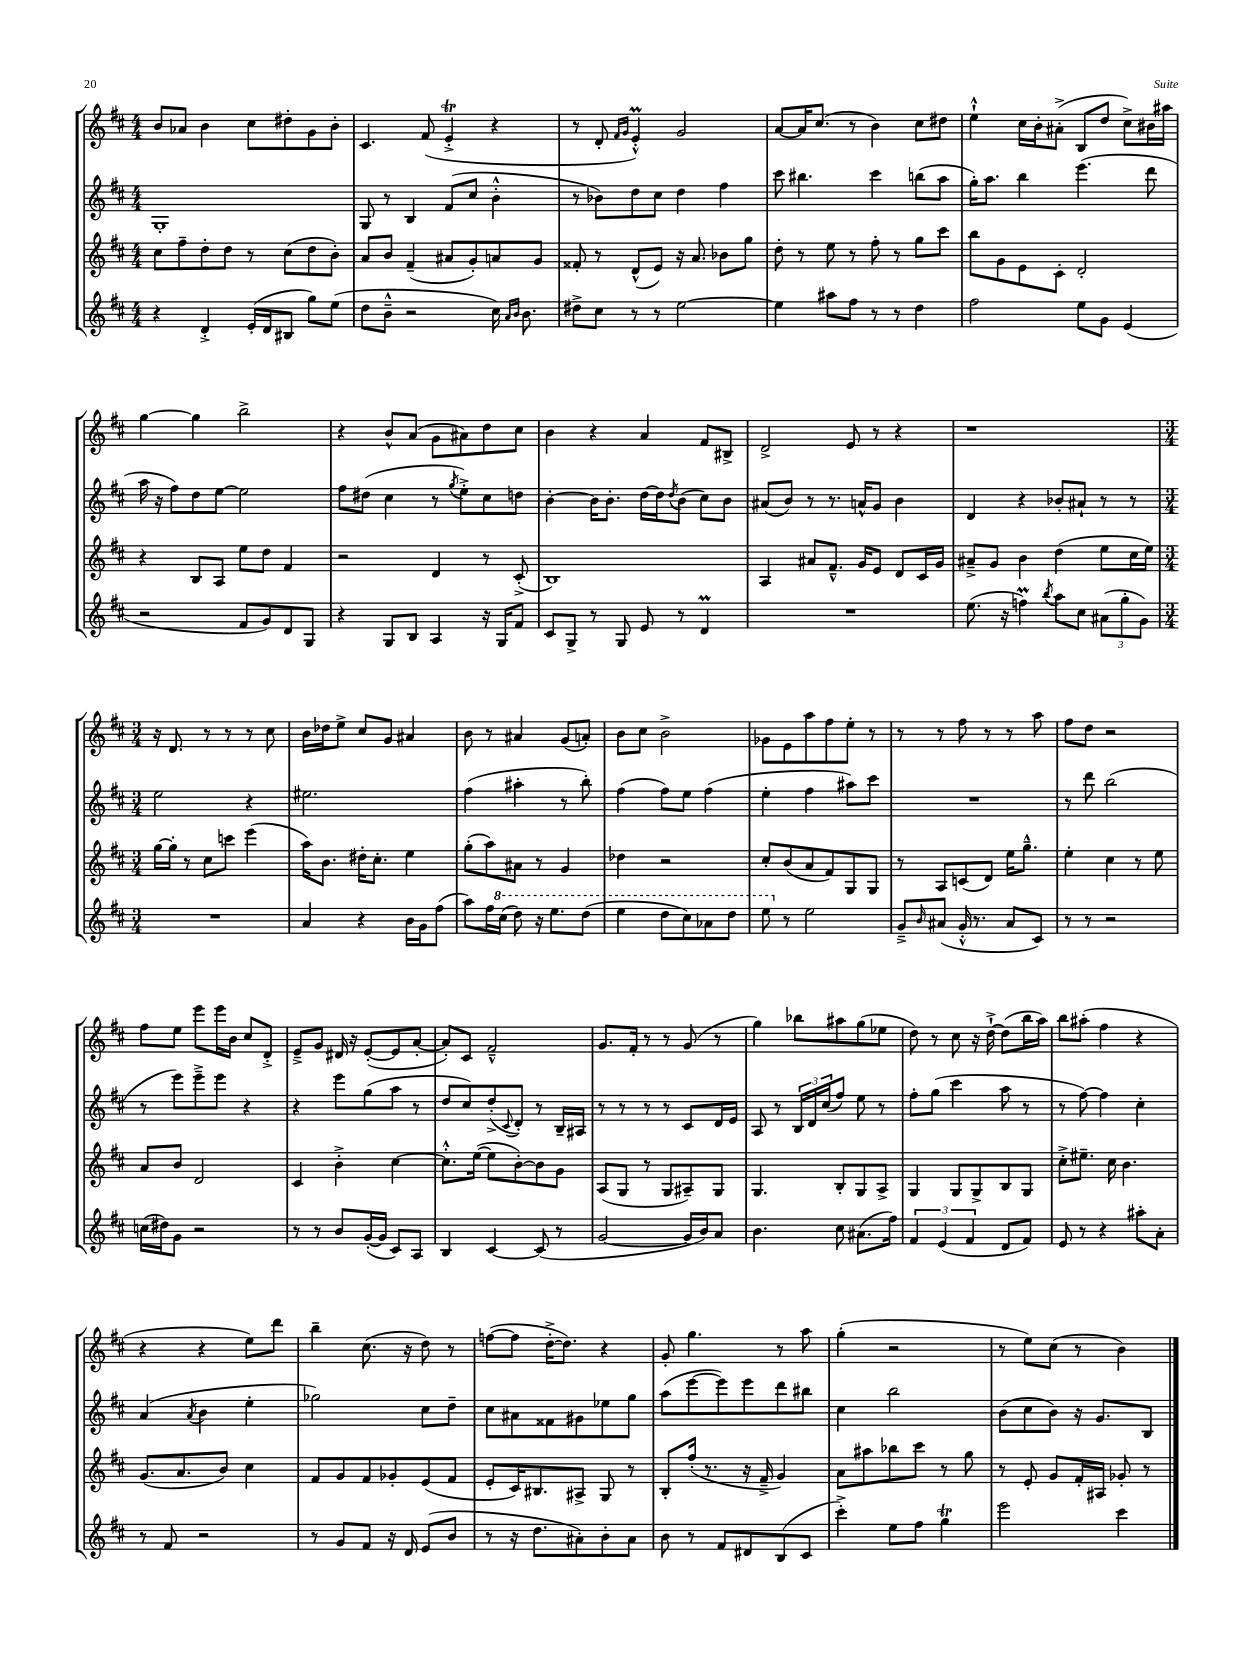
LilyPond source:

<<
\new StaffGroup <<
\new Staff = "s0" {
    \clef treble \key d \major \numericTimeSignature \time 4/4
    b'8 aes'8 b'4 cis''8 dis''8-. g'8 b'8-. |
    cis'4. fis'8( e'4-.->\trill r4 |
    r8 d'8-. \grace { fis'16 g'16 } e'4-.-^\prall) g'2 |
    a'8~ a'16 cis''8.( r8 b'4) cis''8 dis''8 |
    e''4-!-^ cis''16 b'16-. ais'8-.->( b8 d''8 cis''8->) bis'16 ais''16 |
    g''4~ g''4 b''2-> |
    r4 b'8-^ a'8( g'8 ais'8) d''8 cis''8 |
    b'4 r4 a'4 fis'8 bis8-> |
    d'2-> e'8 r8 r4 |
    r1 |
    \numericTimeSignature \time 3/4 r16 d'8. r8 r8 r8 cis''8 |
    b'16 des''16 e''8-> cis''8 g'8 ais'4 |
    b'8 r8 ais'4 g'8( a'8-.) |
    b'8 cis''8 b'2-> |
    ges'8 e'8 a''8 fis''8 e''8-. r8 |
    r8 r8 fis''8 r8 r8 a''8 |
    fis''8 d''8 r2 |
    fis''8 e''8 e'''8 e'''16 b'16 cis''8 d'8-.-> |
    e'8---> g'8 dis'16 r16 e'8~-.( e'8 a'8~-. |
    a'8-.) cis'8 fis'2---^ |
    g'8. fis'16-. r8 r8 g'8( r8 |
    g''4) bes''8 ais''8 g''8( ees''8 |
    d''8) r8 cis''8 r16 d''16~-!-> d''8( b''16 a''16) |
    b''8 ais''8-.( fis''4 r4 |
    r4 r4 e''8) d'''8 |
    b''4-- cis''8.( r16 d''8) r8 |
    f''8~( f''8 d''16~-.-> d''8.) r4 |
    g'8-. g''4. r8 a''8 |
    g''4-.( r2 |
    r8 e''8) cis''8( r8 b'4) \bar "|." |
}
\new Staff = "s1" {
    \clef treble \key d \major \numericTimeSignature \time 4/4
    g1-. |
    g8 r8 b4 fis'8( cis''8 b'4-.-^ |
    r8 bes'8) d''8 cis''8 d''4 fis''4 |
    cis'''8 bis''4. cis'''4 b''8( a''8 |
    g''16-.) a''8. b''4 e'''4.( d'''8 |
    a''16 r16 fis''8) d''8 e''8~ e''2 |
    fis''8 dis''8( cis''4 r8 \acciaccatura { g''8 } e''8-.->) cis''8 d''8 |
    b'4~-. b'16 b'8.-. d''16~ d''16 \acciaccatura { d''8 } b'8( cis''8) b'8 |
    ais'8( b'8) r8 r8. a'16-^ g'8 b'4 |
    d'4 r4 bes'8-. ais'8-! r8 r8 |
    \numericTimeSignature \time 3/4 e''2 r4 |
    eis''2. |
    fis''4( ais''4-. r8 b''8-.) |
    fis''4( fis''8) e''8 fis''4( |
    e''4-. fis''4 ais''8) cis'''8 |
    R2. |
    r8 d'''8 b''2( |
    r8 e'''8) e'''8---> e'''8 r4 |
    r4 e'''8 g''8( a''8 r8 |
    d''8 cis''8) d''8-.->( \appoggiatura { cis'8 } d'8-.) r8 b16-- ais16 |
    r8 r8 r8 r8 cis'8 d'16 e'16 |
    a8 r8 \tuplet 3/2 { b16 d'16 cis''16( } fis''8) e''8 r8 |
    fis''8-. g''8( cis'''4 a''8 r8 |
    r8 fis''8~) fis''4 cis''4-. |
    a'4( \acciaccatura { a'8 } b'4 e''4-. |
    ges''2) cis''8 d''8-- |
    cis''8 ais'8 fisis'8 gis'8 ees''8 g''8 |
    a''8( e'''8~ e'''8) e'''8 d'''8 bis''8 |
    cis''4 b''2 |
    b'8( cis''8 b'8) r16 g'8. b8 \bar "|." |
}
\new Staff = "s2" {
    \clef treble \key d \major \numericTimeSignature \time 4/4
    cis''8 fis''8-- d''8-. d''8 r8 cis''8( d''8 b'8-.) |
    a'8 b'8 fis'4--( ais'8 g'8-.) a'8 g'8 |
    fisis'8-. r8 d'8-^( e'8) r16 a'8. bes'8 g''8 |
    d''8-. r8 e''8 r8 fis''8-. r8 g''8 cis'''8 |
    b''8 g'8 e'8 cis'8-. d'2-. |
    r4 b8 a8 e''8 d''8 fis'4 |
    r2 d'4 r8 cis'8-.->( |
    b1) |
    a4 ais'8 fis'8.---^ g'16 e'8 d'8 cis'16 g'16 |
    ais'8---> g'8 b'4 d''4( e''8 cis''16 e''16) |
    \numericTimeSignature \time 3/4 g''16~ g''16-. r8 cis''8 c'''8 e'''4( |
    a''16) b'8. dis''16-. cis''8.-. e''4 |
    g''8-.( a''8) ais'8 r8 g'4 |
    des''4 r2 |
    cis''8-. b'8( a'8 fis'8) g8 g8 |
    r8 a8 c'8( d'8) e''16 g''8.---^ |
    e''4-. cis''4 r8 e''8 |
    a'8 b'8 d'2 |
    cis'4 b'4-.-> cis''4~ |
    cis''8.-.-^ e''16~( e''8 b'8~-.) b'8 g'8 |
    a8( g8 r8 g8 ais8--) g8 |
    g4. b8-. g8 a8-> |
    g4 g8 g8-> b8 g8 |
    cis''8-.-> eis''8.-- cis''16 b'4. |
    g'8.( a'8. b'8) cis''4 |
    fis'8 g'8 fis'8 ges'8-. e'8( fis'8 |
    e'8-. cis'16) bis8. ais8-> g8 r8 |
    b8-. fis''16-.( r8. r16 fis'16---> g'4) |
    a'8 ais''8 bes''8 cis'''8 r8 g''8 |
    r8 e'8-. g'8 fis'16-. ais16 ges'8-. r8 \bar "|." |
}
\new Staff = "s3" {
    \clef treble \key d \major \numericTimeSignature \time 4/4
    r4 d'4-.-> e'16-.( d'16 bis8 g''8) e''8( |
    d''8 b'8---^ r2 cis''16) \grace { a'16 b'16 } b'8. |
    dis''8-> cis''8 r8 r8 e''2~ |
    e''4 ais''8 fis''8 r8 r8 d''4 |
    fis''2 e''8 g'8 e'4( |
    r2 fis'8 g'8) d'8 g8 |
    r4 g8 b8 a4 r16 g16 fis'8 |
    cis'8 g8-> r8 g8 e'8 r8 d'4\prall |
    R1 |
    e''8.( r16 f''4\prall) \acciaccatura { b''8 } a''8 cis''8 \tuplet 3/2 { ais'8( g''8-. g'8) } |
    \numericTimeSignature \time 3/4 R2. |
    a'4 r4 b'16 g'16 fis''8( |
    a''8) fis''16 \ottava #1 cis'''16( d'''8) r16 e'''8. d'''8( |
    e'''4 d'''8 cis'''8) aes''8 d'''8 |
    e'''8 \ottava #0 r8 e''2 |
    g'8---> \grace { b'16 } ais'8( g'16-.-^ r8. ais'8 cis'8) |
    r8 r8 r2 |
    c''16( dis''16) g'8 r2 |
    r8 r8 b'8 g'16~-.( g'16 cis'8) a8 |
    b4 cis'4~ cis'8( r8 |
    g'2~ g'16 b'16) a'8 |
    b'4. cis''8 ais'8.( fis''16) |
    \tuplet 3/2 { fis'4 e'4( fis'4 } d'8 fis'8) |
    e'8 r8 r4 ais''8-. a'8-. |
    r8 fis'8 r2 |
    r8 g'8 fis'8 r16 d'16 e'8( b'8 |
    r8 r16 d''8. ais'8-.) b'8-. ais'8 |
    b'8 r8 fis'8 dis'8 b8( cis'8 |
    cis'''4-.->) e''8 fis''8 g''4\trill |
    e'''2 cis'''4 \bar "|." |
}
>>
>>
\layout { \context { \Score \remove "Bar_number_engraver" } }
